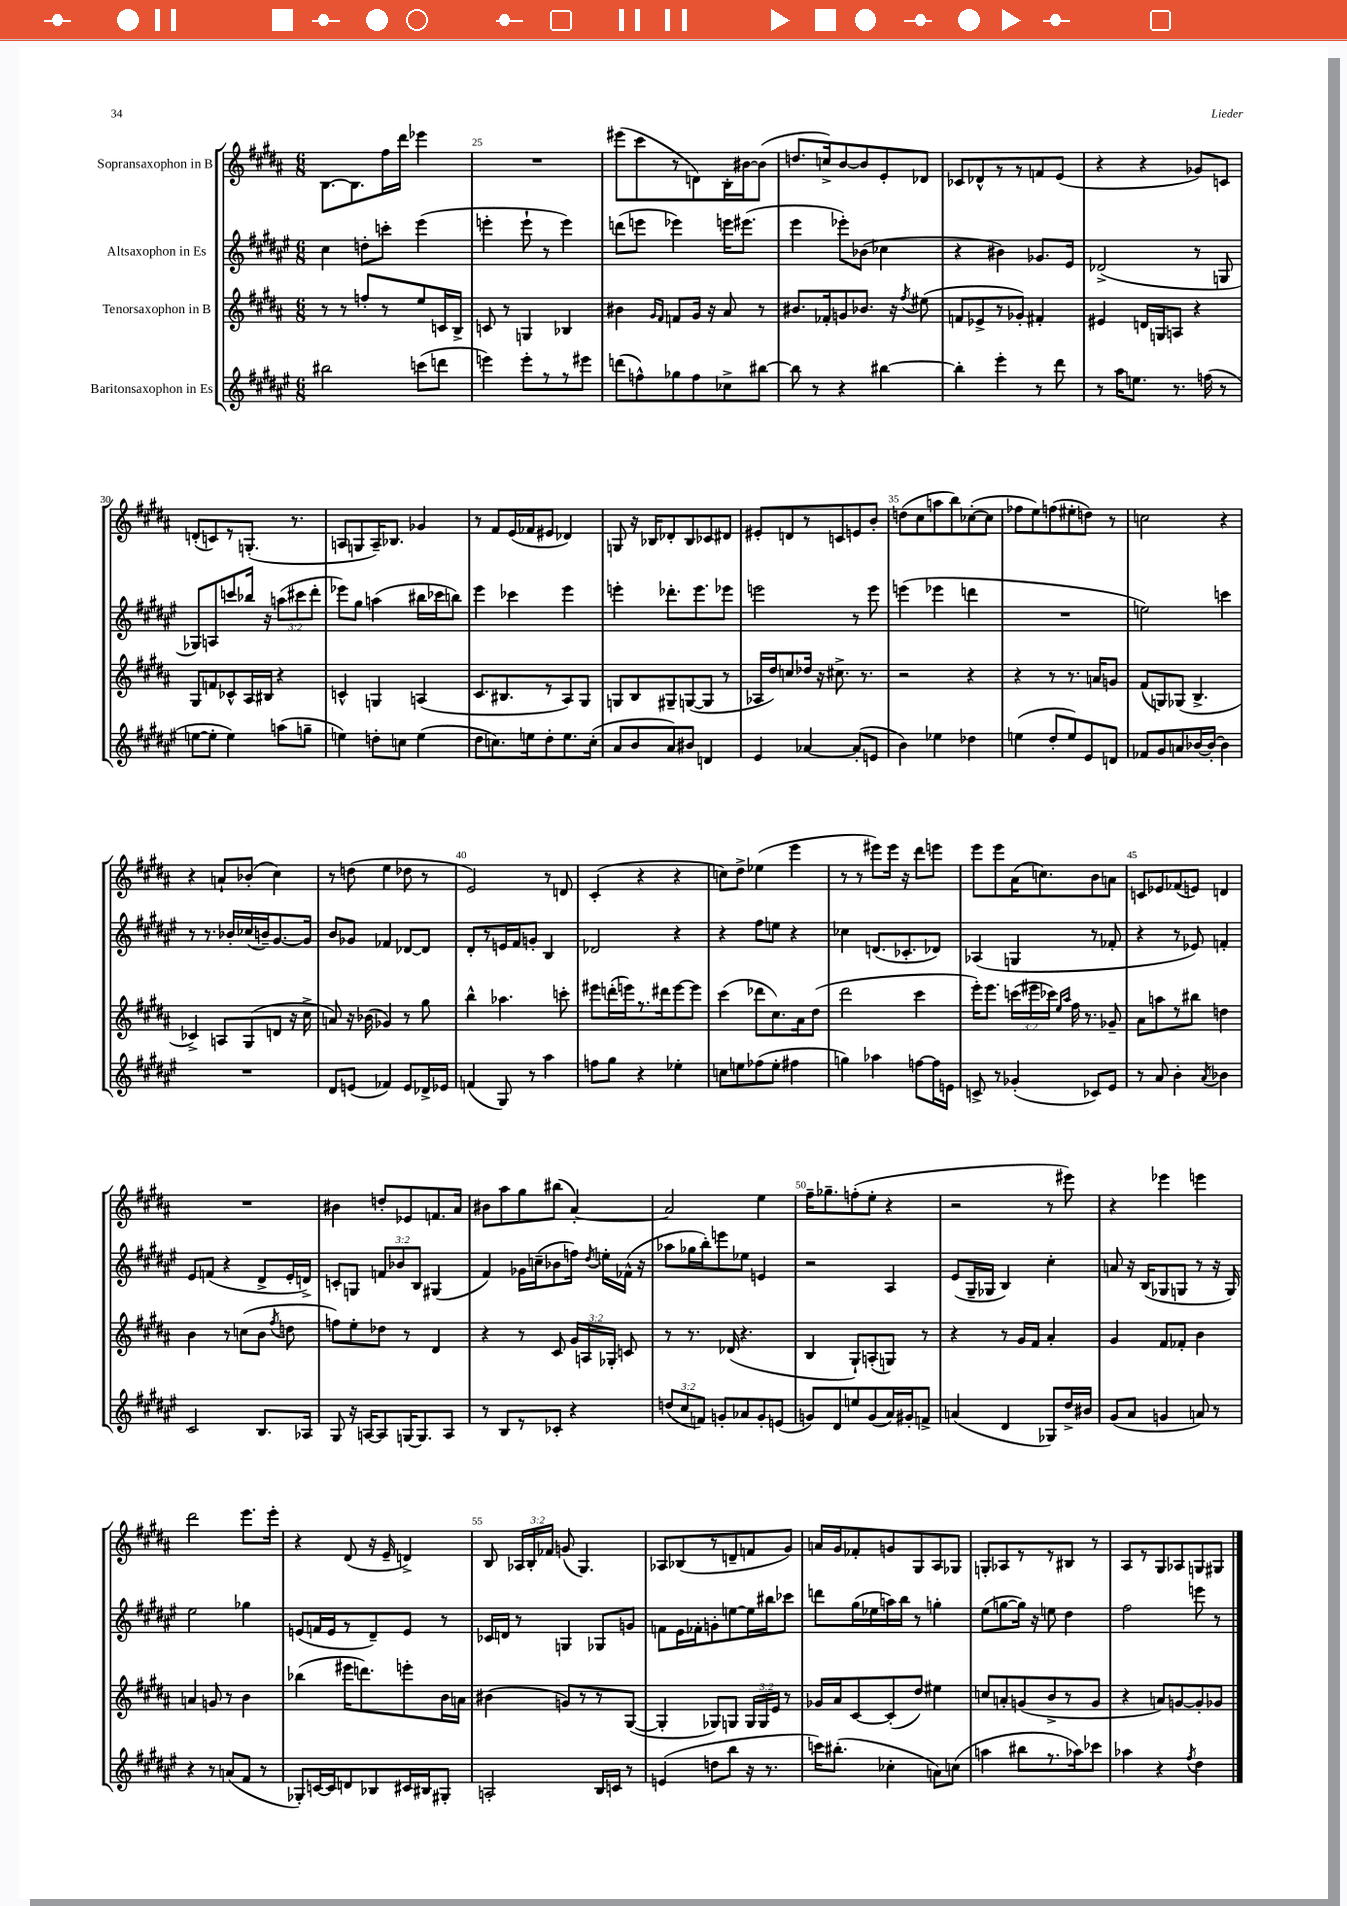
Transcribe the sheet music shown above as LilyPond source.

<<
\new StaffGroup <<
\new Staff = "s0" \with { instrumentName = "Sopransaxophon in B" } {
    \clef treble \key b \major \numericTimeSignature \time 6/8 \override Staff.TupletNumber.text = #tuplet-number::calc-fraction-text
    \autoBeamOff b8.[~ b8. fis''16 dis'''16] ees'''4 |
    R2. |
    eis'''8[( cis'''8 r8 d'8) b16-. bis'16~ bis'8]( |
    d''8.[ c''16->) b'8~ b'8 e'8-. des'8] |
    ces'8[ des'8-^ r8 r8 f'8 e'8]( |
    r4 r4 ges'8[) c'8] |
    d'8[-.( c'8) r8 g8.]-.( r8. |
    a8[ g8 a16--) bes8.] ges'4 |
    r8 fis'8[ e'16( fes'16 eis'8] des'4) |
    g8 r16 bes16[ des'8-. bes8 ces'8 dis'8] |
    eis'8[-. d'8 r8 c'8 e'8 b'8]-. |
    d''8[( cis''8 a''8 b''8) ces''8~-.( ces''8] |
    fes''8[ e''8) f''8( eis''8-. d''8]) r8 |
    c''2 r4 |
    r4 a'8[-! bes'8]-.( cis''4) |
    r8 d''8( e''4 des''8 r8 |
    e'2) r8 d'8 |
    cis'4-.( r4 r4 |
    c''8[) dis''8]-> ees''4( e'''4 |
    r8 r8 eis'''8[) eis'''16] r16 dis'''8[ e'''8] |
    e'''8[ e'''8 ais'16( c''8.) b'8 a'8] |
    c'8[ ees'8 fes'8( e'8]) d'4 |
    R2. |
    bis'4 d''8[-. ees'8 f'8. ais'16] |
    bis'8[ ais''8 gis''8 bis''8]( ais'4~-.) |
    ais'2 e''4 |
    fis''16[-- ges''8.-- f''8-.( e''8]-. r4 |
    r2 r8 eis'''8) |
    r4 ees'''4 e'''4 |
    dis'''2 e'''8.[ e'''16]-. |
    r4 dis'8( r16 e'16-- d'4->) |
    b8 \tuplet 3/2 { aes16[ b16-. fes'16] } g'8( gis4.) |
    aes8[ bes8( r8 d'8-- f'8 gis'8]) |
    a'16[ gis'16 fes'8-. g'8 gis8 ais8 ges8] |
    g8[-. aes8 r8 r8 bis8] r8 |
    ais8[ r8 gis8 aes8 g8 gis8] \bar "|." |
}
\new Staff = "s1" \with { instrumentName = "Altsaxophon in Es" } {
    \clef treble \key fis \major \numericTimeSignature \time 6/8 \override Staff.TupletNumber.text = #tuplet-number::calc-fraction-text
    \autoBeamOff cis''4 d''8[-. c'''8]-. eis'''4( |
    e'''4-. e'''8-! r8 e'''4) |
    d'''8[( e'''8] ees'''4) e'''16[ eis'''8.]( |
    eis'''4 ees'''8[-.) bes'8]( ces''4 |
    r4 bis'4) ges'8.[ eis'16] |
    des'2->( r8 g8 |
    ges8[) a8 c'''8 bes''16] r16 \tuplet 3/2 { a''8[( cis'''8 dis'''8]-. } |
    ees'''8[) gis''8] a''4( bis''16[ ces'''16 b''8]) |
    eis'''4 ces'''4 eis'''4 |
    e'''4-. des'''8.[-. e'''8. ees'''8] |
    e'''2 r8 e'''8 |
    e'''4( ees'''4 d'''4 |
    R2. |
    e''2) c'''4 |
    r8 r8. bes'16[-. ces''16( b'16--) gis'8.~ gis'16] |
    b'8[ ges'8] fes'4 des'8[~ des'8] |
    dis'8[-. r8 e'16 fis'16 g'8]-. b4 |
    des'2 r4 |
    r4 fis''8[ e''8] r4 |
    ces''4 d'8.[( ces'8.-. des'8]) |
    aes4( g4 r8 fes'8-. |
    r4 r8 ees'8) f'4-. |
    eis'8[ f'8]( r4 dis'8[-> eis'16-. d'16]->) |
    c'8[-. g8] \tuplet 3/2 { f'8[ bes'8 b8] } gis4( |
    fis'4) ges'16[ c''16--( bes'8 f''16]) \acciaccatura { dis''8 } e''16[-. fes'16]-^( r16 |
    aes''8[ ges''16 b''16-.) e'''8 ees''8] e'4 |
    r2 ais4 |
    eis'8[( gis16-- ges16] b4) cis''4-. |
    a'8 r16 b16[( ges8 g8] r8 r16 g16) |
    eis''2 ges''4 |
    e'8[( f'16 e'16 r8 dis'8--) e'8] r8 |
    ces'16[ d'16] r8 g4 ges8[ g'8] |
    f'8[ eis'16 fes'16-. g'8-. e''8~ e''16 bis''16 ces'''8] |
    d'''8[ gis''16( ees''16 a''16) b''16] r8 g''4-. |
    eis''8[( g''8~ g''16]) r16 e''8 dis''4 |
    fis''2 e'''8 r8 \bar "|." |
}
\new Staff = "s2" \with { instrumentName = "Tenorsaxophon in B" } {
    \clef treble \key b \major \numericTimeSignature \time 6/8 \override Staff.TupletNumber.text = #tuplet-number::calc-fraction-text
    \autoBeamOff r8 r8 f''8[-. r8 e''8 c'16 b16]-> |
    c'8 r8 g4 bes4 |
    bis'4 \grace { gis'16[ fis'16] } f'8[ gis'16] r16 ais'8 r8 |
    bis'8.[ fes'16-. g'8 bes'8.] r16 \acciaccatura { fis''8 } eis''8( |
    f'8[ ees'8-> r8 ges'8]-.) fis'4-. |
    eis'4 d'16[ g16 a8] r4 |
    gis8[ f'8 ces'8-^ ais16 bis16] r4 |
    c'4-^ g4 a4( |
    cis'8.[ bis8. r8 ais8) gis8] |
    g8[ b8 gis8-- g8~( g8] r8 |
    aes16[ dis''16) c''8 des''16] r16 cis''8.-> r8. |
    r2 r4 |
    r4 r8 r8. a'16[ g'8] |
    fis'8[( g8) ges8]( b4.-> |
    ces'4->) a8[ gis8( d'8] r16 cis''16-> |
    a'8) r16 bes'16( ges'4) r8 gis''8 |
    b''4-^ aes''4. c'''8-. |
    eis'''8[ d'''16-.( e'''16) r8. dis'''16 e'''8~ e'''8] |
    cis'''4( des'''8[ cis''8.) ais'16 dis''8]( |
    dis'''2 cis'''4 |
    e'''16[-.) e'''8.] \tuplet 3/2 { c'''16[( eis'''16 ces'''16]) } \grace { e''16[ ais''16] } fis''16 r8. ges'8-- |
    ais'8[ a''8 r8 bis''8] d''4 |
    b'4 r8 c''8[( b'8] \acciaccatura { fis''8 } d''8 |
    f''8[) e''8-. des''8] r8 dis'4 |
    r4 r8 cis'8 \tuplet 3/2 { gis'16[ a16 ges16]-. } c'8 |
    r8 r8. des'16( r4. |
    b4 gis8[-!) a8-.( g8]) r8 |
    r4 r8 gis'16[ fis'16] ais'4-. |
    gis'4 fis'8[ fes'8]-. b'4 |
    a'4 g'8 r8 b'4 |
    bes''4( eis'''16[ d'''8.) e'''8-. b'16 a'16] |
    bis'4( g'8[) r8 r8 gis8]~( |
    gis4-. ges8[) g8] \tuplet 3/2 { g16[ g16 e'16] } r8 |
    ges'16[ ais'16 cis'8~ cis'8-.( dis''8]) eis''4 |
    c''8[ a'8-. g'8( b'8-> r8 g'8] |
    r4 a'8[) g'8~ g'8-. ges'8] \bar "|." |
}
\new Staff = "s3" \with { instrumentName = "Baritonsaxophon in Es" } {
    \clef treble \key fis \major \numericTimeSignature \time 6/8 \override Staff.TupletNumber.text = #tuplet-number::calc-fraction-text
    \autoBeamOff bis''2 c'''8[( d'''8] |
    e'''4) e'''8[-. r8 r8 eis'''8] |
    d'''8[( f''8-^) ges''8 f''8 ces''8-> bis''8]~ |
    bis''8 r8 r4 bis''4~ |
    bis''4-. eis'''4-. r8 dis'''8 |
    r8 ais''16[ e''8.] r8. f''16( r8 |
    e''8[~ e''8]-. e''4) a''8[( g''8]-- |
    e''4) d''8[-. c''8] e''4( |
    dis''8[ c''8.) e''16 dis''8-. e''8. c''16]-.( |
    ais'8[ b'8 ais'8) bis'8] d'4 |
    eis'4 aes'4~ aes'8[-.( e'8] |
    b'4) ees''4 des''4 |
    e''4( dis''8[-. e''8) eis'8 d'8] |
    fes'8[ gis'8 a'8 bes'16~ bes'16]~-. bes'4 |
    R2. |
    dis'8[ e'8]( fes'4) e'8[ des'16-> ees'16] |
    f'4( gis8) r8 ais''4 |
    f''8[ gis''8] r4 ees''4-. |
    c''8[ e''8 fes''8( e''8]-. fis''4 |
    g''4) aes''4 f''8[~ f''16 e'16] |
    c'8-> r8 ges'4-.( ces'8[) eis'8] |
    r8 ais'8 b'4-. \acciaccatura { ais'8 } bes'4 |
    cis'2 b8.[ aes16] |
    gis8 r16 a16[~ a8 g16~ g8. a8] |
    r8 b8[ r8 ces'8]-. r4 |
    \tuplet 3/2 { d''8[( cis''8 f'8]) } g'8[-. aes'8 g'8-. e'8]( |
    g'8[) dis'8 e''8 g'8( ais'16) gis'16-. f'8]-> |
    a'4( dis'4 ges8[) dis''16-> bis'16] |
    gis'8[( ais'8] g'4 a'8) r8 |
    r4 r8 a'8[( fis'8] r8 |
    ges8[-.) c'16~ c'16 d'8 bes8 cis'16 bis16 gis8]-. |
    a2-. b16[ c'16] r8 |
    e'4( d''8[ b''8] r16 r8. |
    c'''16[) bis''8.]-.( ces''4-. a'8[) c''8]( |
    a''4 bis''8[ r8. aes''16) ces'''8] |
    aes''4 r4 \acciaccatura { fis''8 } dis''4 \bar "|." |
}
>>
>>
\layout { \context { \Score currentBarNumber = #24 \override BarNumber.break-visibility = ##(#f #t #t) barNumberVisibility = #(every-nth-bar-number-visible 5) } }
